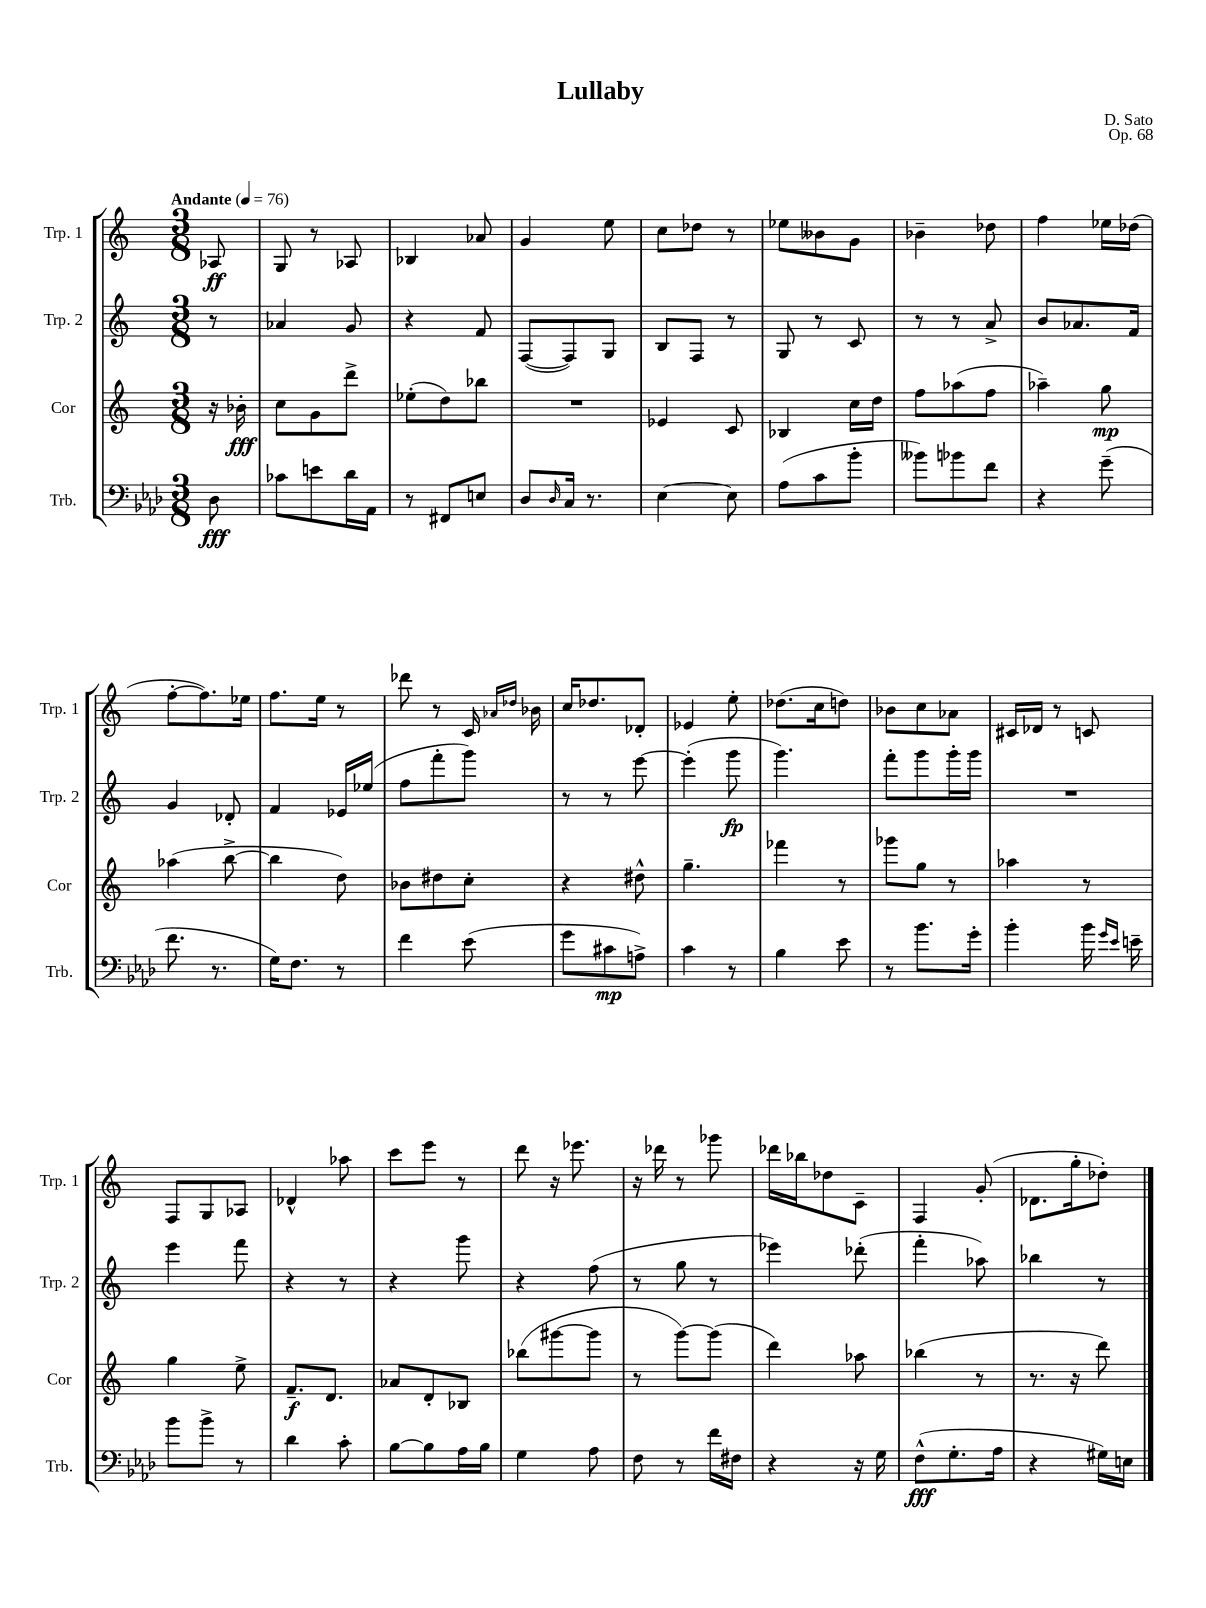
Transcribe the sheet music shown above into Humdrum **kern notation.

**kern	**kern	**kern	**kern
*staff4	*staff3	*staff2	*staff1
*clefF4	*clefG2	*clefG2	*clefG2
*k[b-e-a-d-]	*k[]	*k[]	*k[]
*M3/8	*M3/8	*M3/8	*M3/8
*MM76	*MM76	*MM76	*MM76
8D-\	16r	8r	8A-/
.	16b-'\	.	.
=	=	=	=
8c-\L	8cc\L	4a-/	8G/
8e\	8g\	.	8r
16d-\L	8ddd^\J	8g/	8A-/
16AA-\JJ	.	.	.
=	=	=	=
8r	(8ee-'\L	4r	4B-/
8FF#/L	8dd\)	.	.
8E/J	8bb-\J	8f/	8a-/
=	=	=	=
8D-/L	4.r	([8F/L	4g/
16qqD-/	.	.	.
16C/Jk	.	8F/])	.
8.r	.	.	.
.	.	8G/J	8ee\
=	=	=	=
[4E-\	4e-/	8B/L	8cc\L
.	.	8F/J	8dd-\J
8E-\]	8c/	8r	8r
=	=	=	=
(8A-\L	4B-/	8G/	8ee-\L
8c\	.	8r	8b--\
8b-'\J	16cc\LL	8c/	8g\J
.	16dd\JJ	.	.
=	=	=	=
8b--\L)	8ff\L	8r	4b-~\
8b-\	(8aa-\	8r	.
8f\J	8ff\J	8a^/	8dd-\
=	=	=	=
4r	4aa-~\)	8b/L	4ff\
.	.	8.a-/	.
(8g~\	8gg\	.	16ee-\LL
.	.	16f/Jk	(16dd-\JJ
=	=	=	=
8.f\	(4aa-\	4g/	[8ff'\L
.	.	.	8.ff\])
8.r	.	.	.
.	[8bb^\	8d-'/	.
.	.	.	16ee-\Jk
=	=	=	=
16G\LK)	4bb\]	4f/	8.ff\L
8.F\J	.	.	.
.	.	.	16ee\Jk
8r	8dd\)	16e-/LL	8r
.	.	(16ee-/JJ	.
=	=	=	=
4f\	8b-\L	8ff\L	8ddd-\
.	8dd#\	8fff'\	8r
(8e-\	8cc'\J	8ggg\J)	16c/
.	.	.	16qqa-/LL
.	.	.	16qqdd-/JJ
.	.	.	16b-\
=	=	=	=
8g\L	4r	8r	16cc/LK
.	.	.	8.dd-/
8c#\	.	8r	.
8A^\J)	8dd#^^\	[8eee\	8d-'/J
=	=	=	=
4c\	4.gg~\	(4eee'\]	4e-/
8r	.	8ggg\	8ee'\
=	=	=	=
4B-\	4fff-\	4.ggg\)	(8.dd-\L
.	.	.	16cc\k
8e-\	8r	.	8dd\J)
=	=	=	=
8r	8ggg-\L	8fff'\L	8b-\L
8.b-\L	8gg\J	8ggg\	8cc\
.	8r	16ggg'\L	8a-\J
16g'\Jk	.	16ggg\JJ	.
=	=	=	=
4b-'\	4aa-\	4.r	16c#/LL
.	.	.	16d-/JJ
.	.	.	8r
16b-\	8r	.	8c/
16qqg/LL	.	.	.
16qqe-/JJ	.	.	.
16e~\	.	.	.
=	=	=	=
8b-\L	4gg\	4eee\	8F/L
8b-^\J	.	.	8G/
8r	8ee^\	8fff\	8A-/J
=	=	=	=
4d-\	8.f~/L	4r	4d-^^/
.	8.d/J	.	.
8c'\	.	8r	8aa-\
=	=	=	=
[8B-\L	8a-/L	4r	8ccc\L
8B-\]	8d'/	.	8eee\J
16A-\L	8B-/J	8ggg\	8r
16B-\JJ	.	.	.
=	=	=	=
4G\	(8bb-\L	4r	8ddd\
.	[8ggg#\	.	16r
.	.	.	8.eee-\
8A-\	8ggg#\]J	(8ff\	.
=	=	=	=
8F\	8r	8r	16r
.	.	.	16ddd-\
8r	[8ggg\L)	8gg\	8r
16f\LL	(8ggg\]J	8r	8ggg-\
16F#\JJ	.	.	.
=	=	=	=
4r	4ddd\)	4eee-\)	16ddd-\LL
.	.	.	16bb-\J
.	.	.	8dd-\
16r	8aa-\	(8ddd-'\	8c~\J
16G\	.	.	.
=	=	=	=
(8F^^\L	(4bb-\	4fff'\	4F/
8.G'\	.	.	.
.	8r	8aa-\)	(8g'/
16A-\Jk	.	.	.
=	=	=	=
4r	8.r	4bb-\	8.d-\L
.	16r	.	16gg'\k
16G#\LL)	8ddd\)	8r	8dd-'\J)
16E\JJ	.	.	.
==	==	==	==
*-	*-	*-	*-
